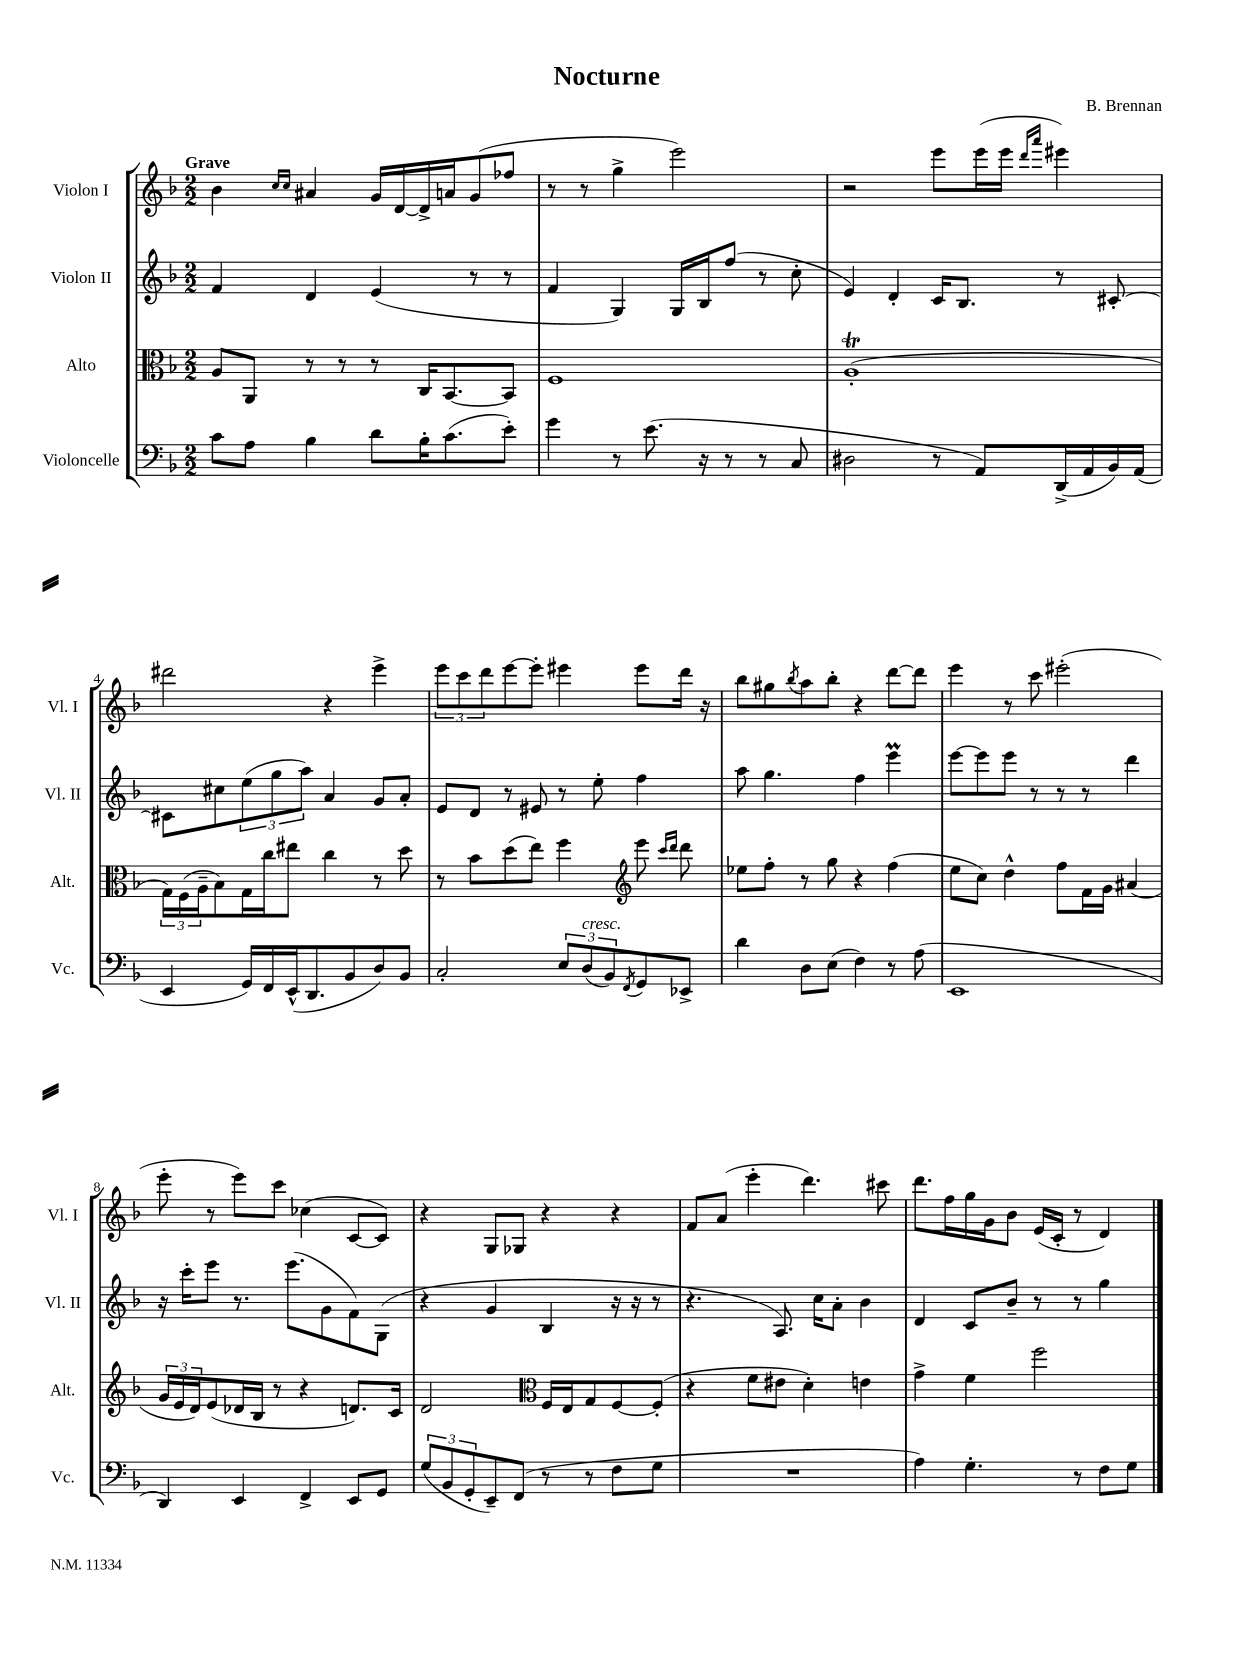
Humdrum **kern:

**kern	**kern	**kern	**kern
*staff4	*staff3	*staff2	*staff1
*clefF4	*clefC3	*clefG2	*clefG2
*k[b-]	*k[b-]	*k[b-]	*k[b-]
*M2/2	*M2/2	*M2/2	*M2/2
8c	8A	4f	4b-
8A	8AA	.	.
.	.	.	16qqcc
.	.	.	16qqcc
4B-	8r	4d	4a#
.	8r	.	.
8d	8r	(4e	16g
.	.	.	[16d
16B-'	16C	.	16d^]
(8.c	[8.BB-	.	16a
.	.	8r	(8g
8e')	8BB-]	8r	8ff-
=	=	=	=
4g	1F	4f	8r
.	.	.	8r
8r	.	4G)	4gg^
(8.e	.	.	.
.	.	16G	2eee)
16r	.	16B-	.
8r	.	(8ff	.
8r	.	8r	.
8C	.	8cc'	.
=	=	=	=
2D#	(1A'	4e)	2r
.	.	4d'	.
8r	.	16c	8eee
.	.	8.B-	.
8AA)	.	.	(16eee
.	.	.	16eee
.	.	.	16qqddd
.	.	.	16qqaaa
(16DD^	.	8r	4eee#)
16AA	.	.	.
16BB-)	.	[8c#'	.
(16AA	.	.	.
=	=	=	=
4EE	24G)	8c#]	2ddd#
.	(24F	.	.
.	24A~	.	.
.	8B-)	8cc#	.
16GG)	16G	(12ee	.
16FF	16cc	.	.
.	.	12gg	.
(16EE^^	8ee#	.	.
.	.	12aa)	.
8.DD	.	.	.
.	4cc	4a	4r
8BB-	.	.	.
8D)	8r	8g	4eee^
8BB-	8dd	8a'	.
=	=	=	=
2C'	8r	8e	12eee
.	.	.	12ccc
.	8b-	8d	.
.	.	.	12ddd
.	(8dd	8r	[8eee
.	8ee)	8e#	8eee']
12E	4ff	8r	4eee#
(12D	.	.	.
.	.	8ee'	.
12BB-)	.	.	.
*	*clefG2	*	*
8qFF	.	.	.
8GG	8eee	4ff	8eee#
.	16qqccc	.	.
.	16qqddd	.	.
8EE-^	8ddd	.	16ddd
.	.	.	16r
=	=	=	=
4d	8ee-	8aa	8bb-
.	8ff'	4.gg	8gg#
.	.	.	8qbb-
8D	8r	.	8aa
(8E	8gg	.	8bb-'
4F)	4r	4ff	4r
8r	(4ff	4eee	[8ddd
(8A	.	.	8ddd]
=	=	=	=
1EE	8ee	[8eee	4eee
.	8cc)	8eee]	.
.	4dd^^	8eee	8r
.	.	8r	8ccc
.	8ff	8r	(2eee#'
.	16f	8r	.
.	16g	.	.
.	(4a#	4ddd	.
=	=	=	=
4DD)	24g	16r	8eee'
.	24e	.	.
.	.	16ccc'	.
.	24d)	.	.
.	(8e	8eee	8r
4EE	16d-	8.r	8eee)
.	16B-	.	.
.	8r	.	8ccc
.	.	(8.eee	.
4FF^	4r	.	(4cc-
.	.	8g	.
8EE	8.d)	8f)	[8c
8GG	.	(8G	8c])
.	16c	.	.
=	=	=	=
(12G	2d	4r	4r
12BB-	.	.	.
12GG'	.	.	.
8EE~)	.	4g	8G
(8FF	.	.	8G-
*	*clefC3	*	*
8r	16F	4B-	4r
.	16E	.	.
8r	8G	.	.
8F	[8F	16r	4r
.	.	16r	.
8G	(8F']	8r	.
=	=	=	=
1r	4r	4.r	8f
.	.	.	(8a
.	8f	.	4eee'
.	8e#	8.A)	.
.	4d')	.	4.ddd)
.	.	16cc	.
.	.	8a'	.
.	4e	4b-	.
.	.	.	8ccc#
=	=	=	=
4A)	4g^	4d	8.ddd
.	.	.	16ff
4.G'	4f	8c	16gg
.	.	.	16g
.	.	8b-~	8b-
.	2ff	8r	(16e
.	.	.	16c'
8r	.	8r	8r
8F	.	4gg	4d)
8G	.	.	.
==	==	==	==
*-	*-	*-	*-
